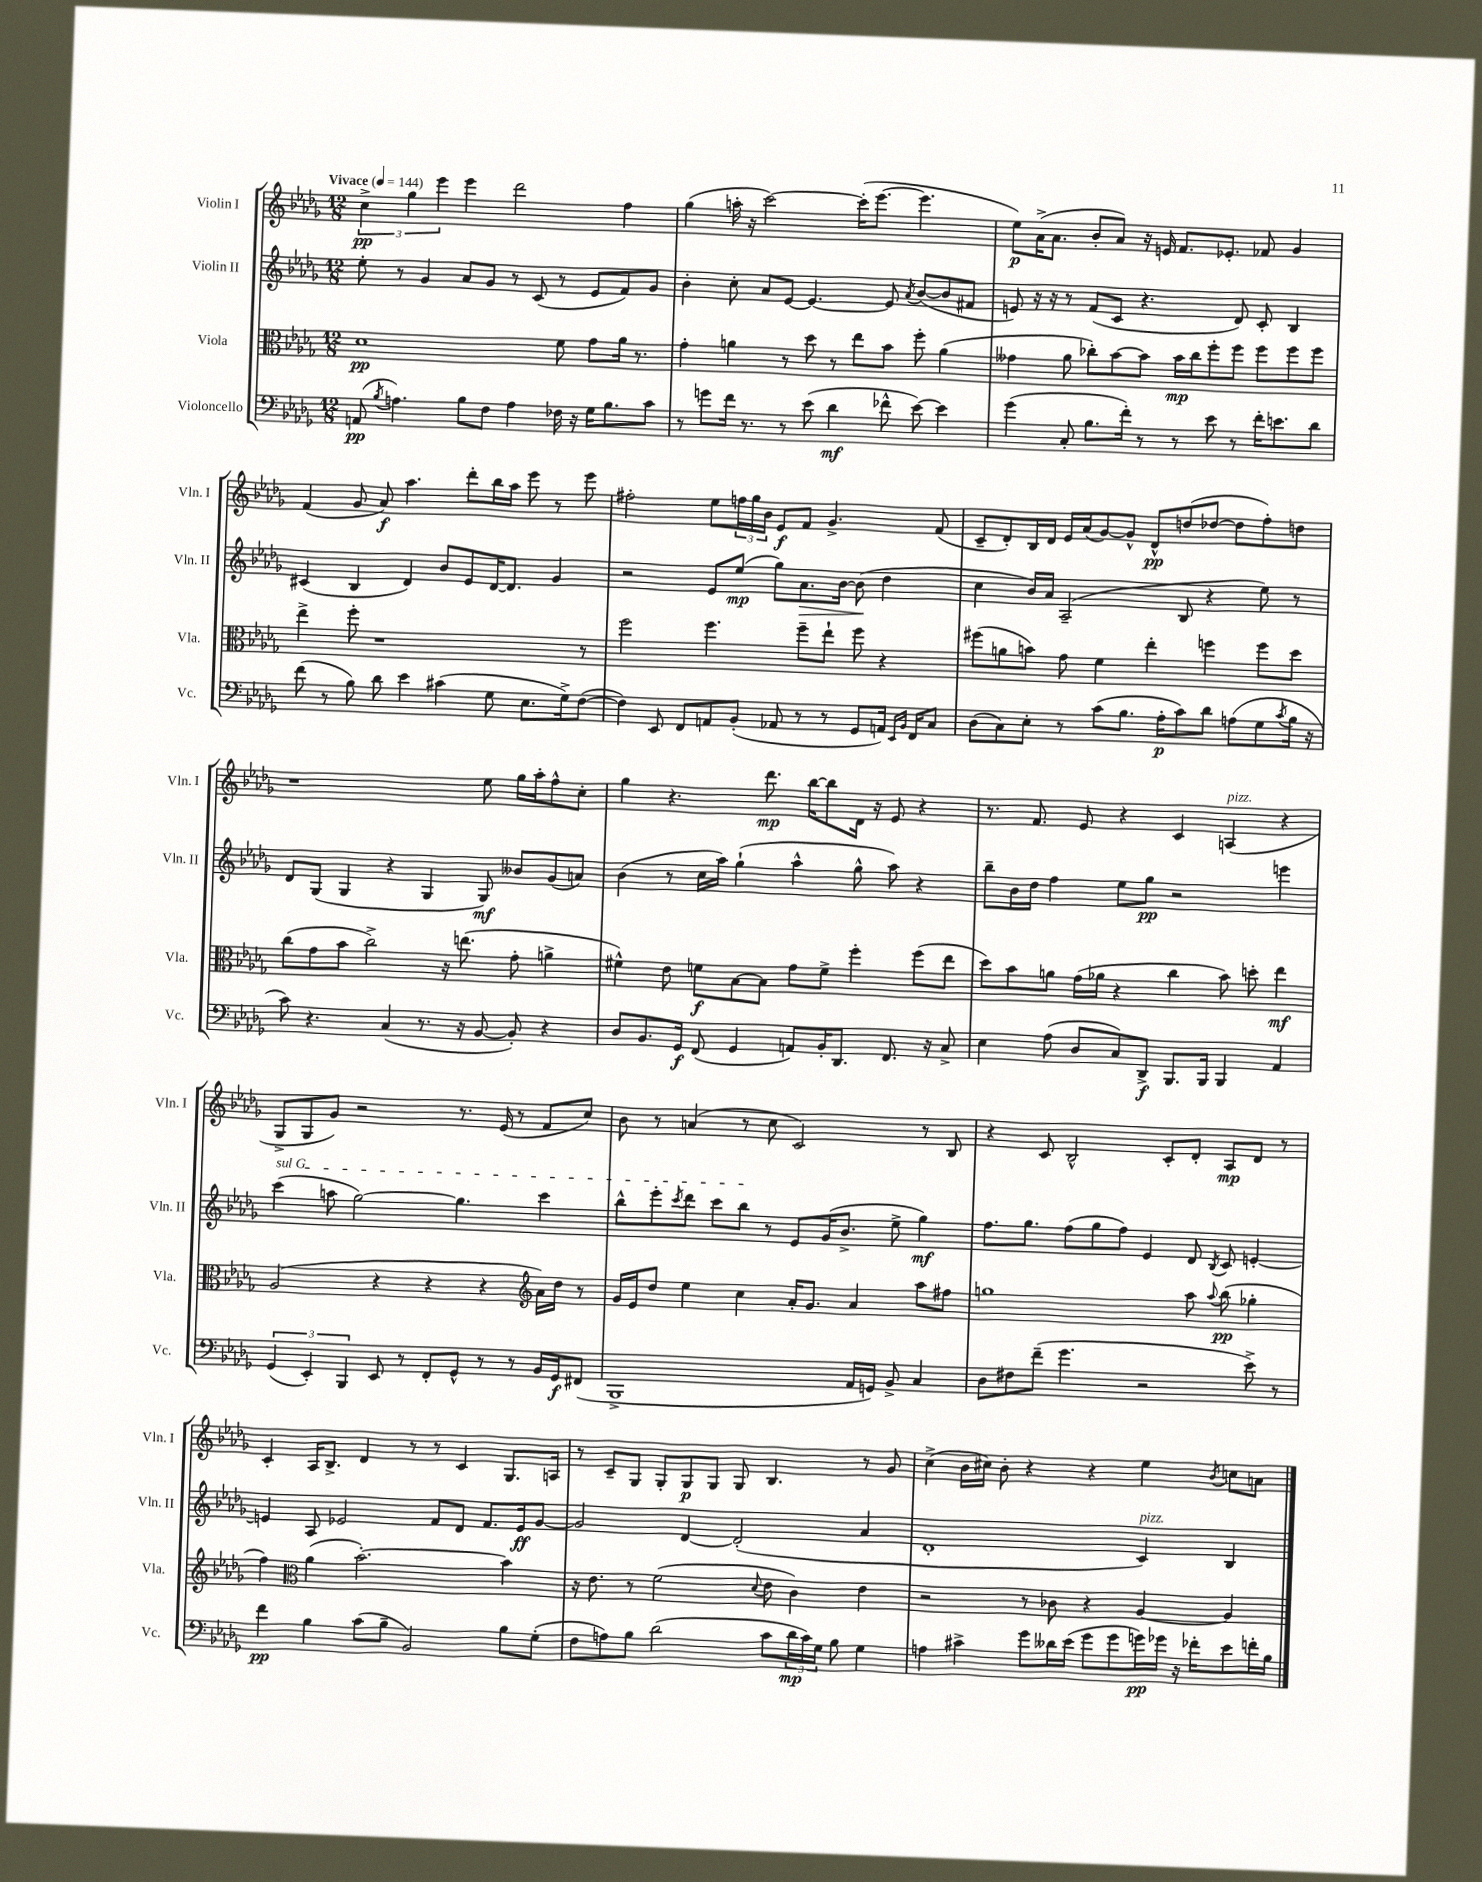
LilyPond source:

<<
\new StaffGroup <<
\new Staff = "s0" \with { instrumentName = "Violin I" shortInstrumentName = "Vln. I" } {
    \clef treble \key des \major \numericTimeSignature \time 12/8 \tempo "Vivace" 4 = 144
    \tuplet 3/2 { c''4->\pp ges''4 ees'''4 } ees'''4 des'''2 f''4 |
    ges''4( a''16-. r16 c'''2~) c'''16-.( ees'''8.~ ees'''4. |
    ees''8\p) aes'16->( aes'8. bes'8-. aes'8) r16 e'16 f'8. ees'8.-. fes'8 ges'4 |
    f'4( ges'8 aes'8\f) aes''4. des'''8-. bes''16 aes''16 ees'''8 r8 ees'''8 |
    fis''2-. ees''8 \tuplet 3/2 { f''16 ges''16 bes'16 } ees'8\f f'8 ges'4.-> f'8( |
    c'8-- des'8-.) bes16 des'16 ees'16 aes'16( ges'8~) ges'8-^ des'8-^\pp d''8( des''8~ des''8 f''8-.) d''8 |
    r1 ees''8 ges''16 aes''16-. f''8-^ c''8-. |
    ges''4 r4. des'''8.\mp bes''16~ bes''8 des'16 r16 ees'8 r4 |
    r8. f'8. ees'8 r4 c'4 a4^\markup { \italic "pizz." }( r4 |
    ges8-> ges8 ges'8) r2 r8. ees'16( r8 f'8 c''8) |
    bes'8 r8 a'4( r8 c''8 c'2) r8 bes8 |
    r4 c'8 bes2-^ c'8-. des'8-. aes8\mp des'8 r8 |
    c'4-. aes16 bes8.-> des'4 r8 r8 c'4 ges8. a16 |
    r8 c'8-- ges8 ges8-. ges8\p ges8 ges8 bes4. r8 ges'8 |
    c''4->( bes'16 cis''16) bes'8-. r4 r4 ees''4 \acciaccatura { bes'8 } c''8 a'8 \bar "|." |
}
\new Staff = "s1" \with { instrumentName = "Violin II" shortInstrumentName = "Vln. II" } {
    \clef treble \key des \major \numericTimeSignature \time 12/8
    ees''8-. r8 ges'4 aes'8 ges'8 r8 c'8( r8 ees'8 f'8) ges'8 |
    bes'4-. c''8-. aes'8 ees'8~ ees'4.~ ees'8 \acciaccatura { aes'8 } bes'8~( bes'8 fis'8 |
    e'8) r16 r16 r8 f'8( c'8 r4. des'8) c'8-. bes4 |
    cis'4( bes4 des'4) bes'8 ees'8 des'16~ des'8. ges'4 |
    r2 ees'8 ees''8\mp( ges''8) aes'8.\> bes'16~ bes'8\!( des''4 |
    c''4 bes'16) aes'16 aes2--( bes8 r4 ees''8) r8 |
    des'8 ges8( ges4 r4 ges4 ges8\mf) beses'8 ges'8( a'8) |
    bes'4( r8 c''16 aes''16) ges''4-!( aes''4-^ ges''8-^ aes''8) r4 |
    bes''8-- bes'16 des''16 f''4 ees''8 ges''8\pp r2 e'''4 |
    \once \override TextSpanner.bound-details.left.text = \markup { \italic "sul G" } c'''4\startTextSpan( a''8 ges''2~) ges''4. c'''4 |
    bes''8-^ ees'''8-. \acciaccatura { c'''8 } des'''8 c'''8 bes''8\stopTextSpan r8 ees'8 ges'16( bes'8.-> ees''8-> ges''4\mf) |
    f''8. ges''8. f''8( ges''8 f''8) ees'4 des'8 \acciaccatura { bes8 } c'8 e'4~-. |
    e'4 aes8 ees'2 f'8 des'8 f'8. ees'16\ff ges'8~ |
    ges'2 des'4~ des'2-.( aes'4 |
    des'1-. c'4^\markup { \italic "pizz." }) bes4 \bar "|." |
}
\new Staff = "s2" \with { instrumentName = "Viola" shortInstrumentName = "Vla." } {
    \clef alto \key des \major \numericTimeSignature \time 12/8
    des'1\pp f'8 ges'8 aes'16 r8. |
    ges'4-. a'4 r8 des''8 r8 ees''8 bes'8 f''8-. a'4( |
    geses'4 aes'8 ces''8-.) bes'8~ bes'8 bes'16\mp ces''16 f''8-. f''8 f''8 f''8 f''8 |
    ees''4-> f''8-. r1 r8 |
    f''2 f''4. f''8-- ees''8-! f''8 r4 |
    fis''8( a'8 b'8) ges'8 f'4 ees''4-. f''4 f''8 des''8 |
    c''8( ges'8 bes'8 c''2->) r16 e''8.( ges'8-. a'4-> |
    fis'4-^) ees'8 f'8\f bes8~ bes8 ges'8 f'8-> f''4-. f''8( ees''8 |
    des''8) bes'8 a'8 ges'16( aes'16 r4 c''4 bes'8) d''8-. ees''4\mf |
    aes2( r4 r4 r4 \clef treble aes'16) des''16 r8 |
    ges'16 ees'16 des''8 ees''4 c''4 aes'16-. ges'8. aes'4 aes''8 fis''8 |
    g''1 aes''8 \appoggiatura { aes''8 } bes''8\pp( ges''4-. |
    f''4) \clef alto aes'4( bes'2.~-.) bes'4 |
    r16 ees'8. r8 f'2( \appoggiatura { des'8 } ees'8 c'4) ees'4 |
    r2 r8 ces'8 r4 aes4~ aes4 \bar "|." |
}
\new Staff = "s3" \with { instrumentName = "Violoncello" shortInstrumentName = "Vc." } {
    \clef bass \key des \major \numericTimeSignature \time 12/8
    a,8\pp( \acciaccatura { bes8 } a4.) bes8 f8 a4 fes16 r16 ges16 bes8. c'8 |
    r8 g'8 f'16 r8. r8 ees'8( des'4\mf fes'8-^ ees'8~) ees'4 |
    ges'4( c8-. bes8. f'16-.) r8 r8 ees'8 r8 f'16-. e'8. des'8 |
    f'8( r8 bes8) des'8 ees'4 cis'4( ges8 ees8. ges16->) f8~( |
    f4) ees,8 f,8 a,8 bes,8-.( aes,8 r8 r8 ges,8 a,16) \grace { ees,16 bes,16 } f,16 c8 |
    des8( c8) ees8-. r8 c'8( bes8. aes16-.\p c'8) des'8 a8( ges8 \acciaccatura { c'8 } bes16 r16 |
    c'8) r4. c4( r8. r16 bes,8~ bes,8-.) r4 |
    des8 bes,8. ges,16\f f,8( ges,4 a,8) bes,16-. des,8. f,8. r16 c8-> |
    ees4 aes8( des8 c8) des,8->\f bes,,8. bes,,16 bes,,4 aes,4 |
    \tuplet 3/2 { ges,4( ees,4-.) bes,,4 } ees,8 r8 f,8-. ges,8-^ r8 r8 bes,16 ges,16\f fis,8( |
    bes,,1-> aes,16 g,16) bes,8-> c4 |
    des8 fis8 f'8--( ges'4. r2 ees'8->) r8 |
    f'4\pp bes4 c'8( bes8-- bes,2) bes8 ges8-.( |
    f8 a8) bes8 des'2( c'8 \tuplet 3/2 { des'16\mp c'16) ges16 } bes8 ges4 |
    a4 cis'4-> ges'8 deses'16 ees'16( ges'8 ges'8 g'16\pp) ges'16 r16 fes'16-. ees'8 f'16-. bes16 \bar "|." |
}
>>
>>
\layout { \context { \Score \remove "Bar_number_engraver" } }
